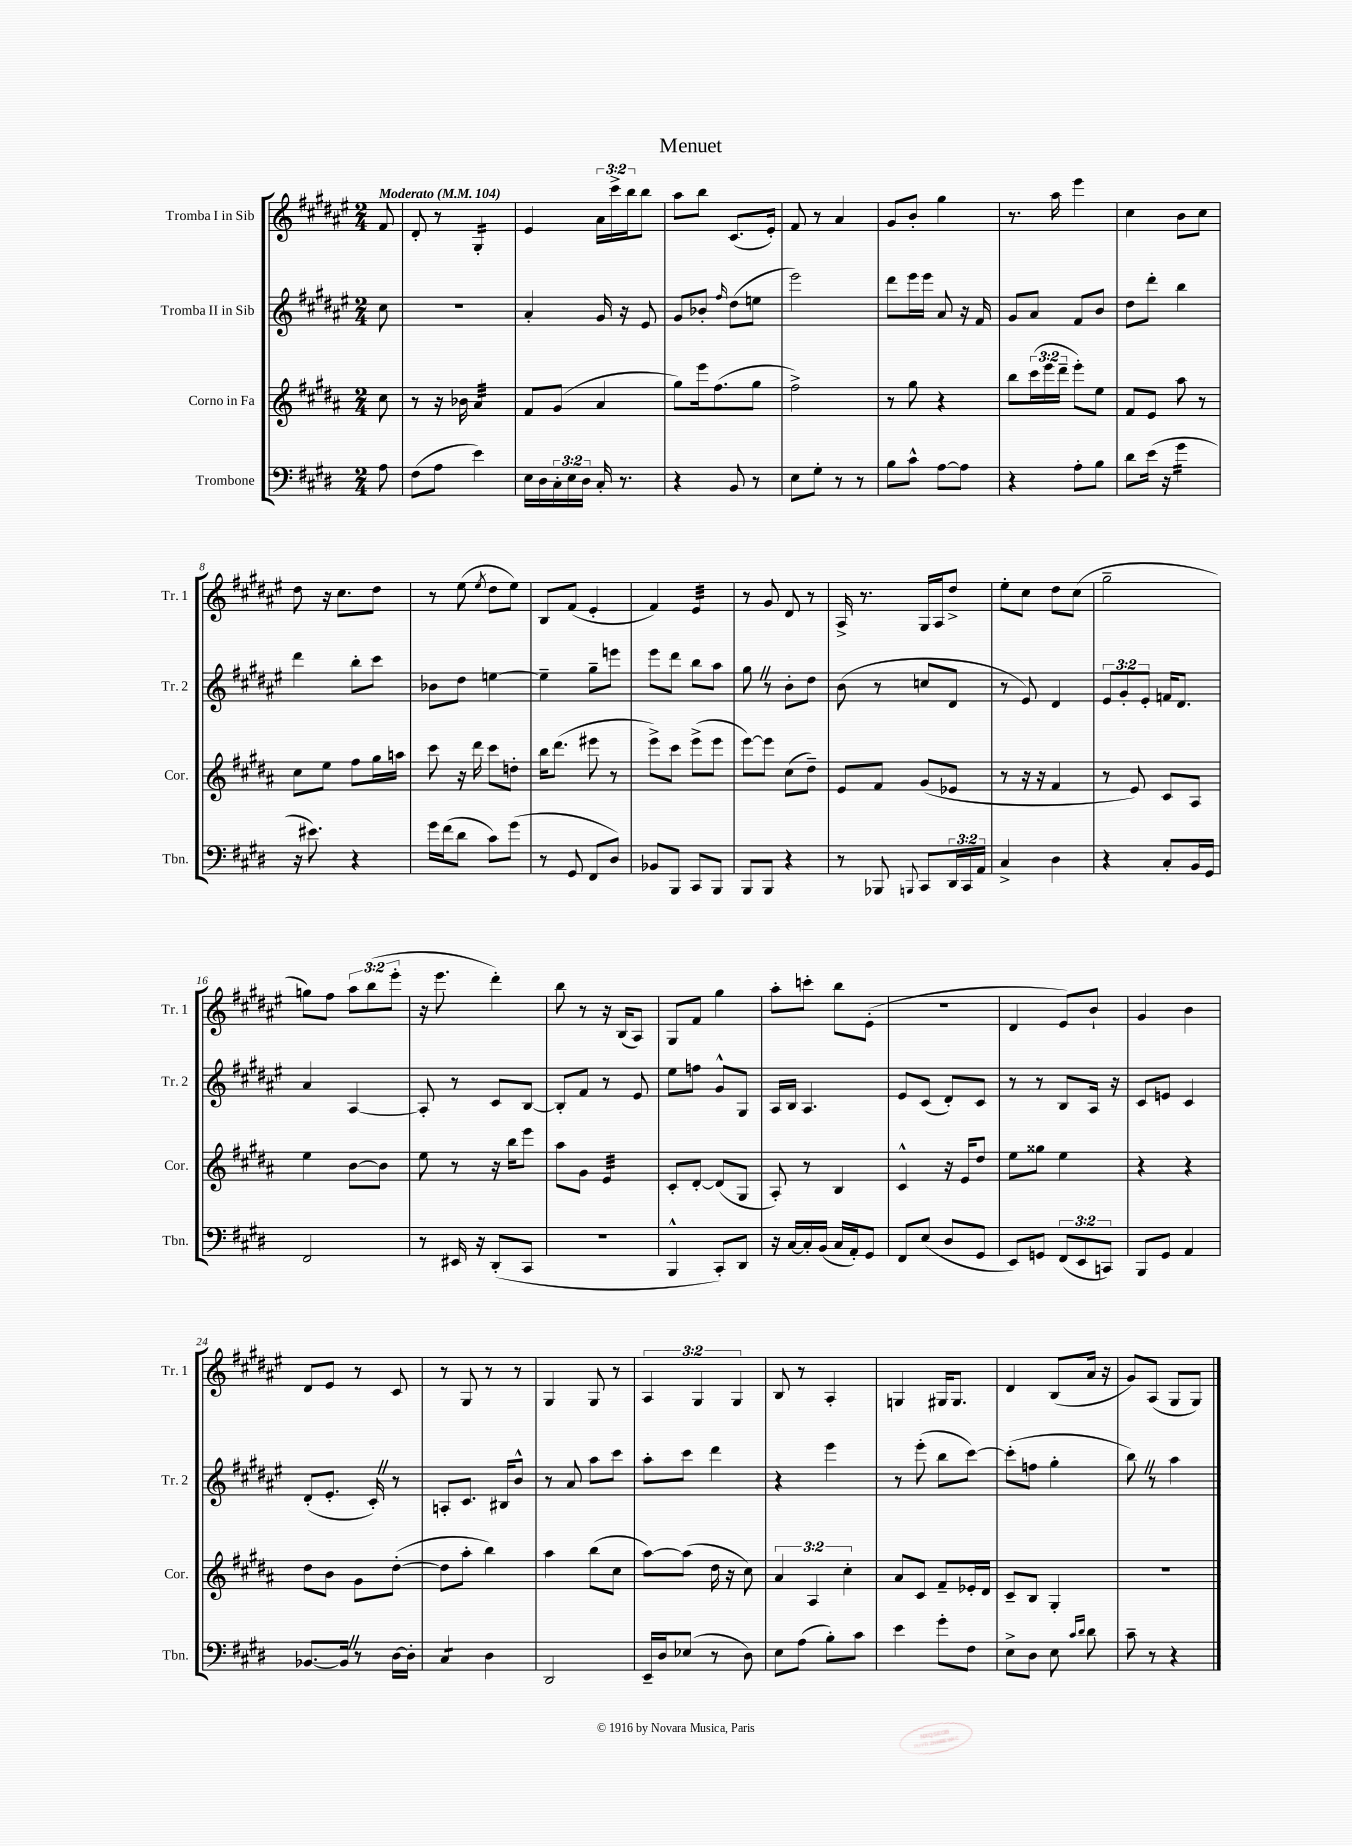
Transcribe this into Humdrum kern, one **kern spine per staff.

**kern	**kern	**kern	**kern
*staff4	*staff3	*staff2	*staff1
*clefF4	*clefG2	*clefG2	*clefG2
*k[f#c#g#d#]	*k[f#c#g#d#a#]	*k[f#c#g#d#a#e#]	*k[f#c#g#d#a#e#]
*M2/4	*M2/4	*M2/4	*M2/4
*MM104	*MM104	*MM104	*MM104
8A	8cc#	8cc#	8f#
=	=	=	=
(8F#	8r	2r	8d#'
8A	16r	.	8r
.	16b-	.	.
4e)	4a#	.	4G#'
=	=	=	=
16E	8f#	4a#'	4e#
16D#	.	.	.
24C#'	(8g#	.	.
24E	.	.	.
24D#	.	.	.
16C#'	4a#	16g#	24a#
.	.	.	24ccc#^
8.r	.	16r	.
.	.	.	24bb
.	.	8e#	8bb
=	=	=	=
4r	8gg#)	8g#	8aa#
.	16eee	8b-'	8bb
.	(8.ff#	.	.
.	.	16qqff#	.
8BB	.	(8dd#	(8.c#
8r	8gg#	8ee	.
.	.	.	16e#')
=	=	=	=
8E	2ff#^)	2eee#)	8f#
8G#'	.	.	8r
8r	.	.	4a#
8r	.	.	.
=	=	=	=
8B	8r	8ddd#	8g#
8c#^^	8gg#	16eee#	8b'
.	.	16eee#	.
[8A	4r	8a#	4gg#
8A]	.	16r	.
.	.	16f#	.
=	=	=	=
4r	8bb	8g#	8.r
.	(24ccc#	8a#	.
.	24eee	.	.
.	.	.	16aa#
.	24ddd#~	.	.
8A'	8eee')	8f#	4eee#
8B	8ee	8b	.
=	=	=	=
8d#	8f#	8dd#	4cc#
(16e	8e	8ddd#'	.
16r	.	.	.
4g#	8aa#	4bb	8b
.	8r	.	8cc#
=	=	=	=
16r	8cc#	4ddd#	8dd#
8.e#)	.	.	.
.	8ee	.	16r
.	.	.	8.cc#
4r	8ff#	8bb'	.
.	16gg#	8ccc#	8dd#
.	16aa	.	.
=	=	=	=
16g#	8ccc#	8b-	8r
(16f#	.	.	.
8d#	16r	8dd#	(8ee#
.	16ddd#	.	.
.	.	.	8qee#
8c#)	8ccc#	[4ee	8dd#
(8g#	8dd'	.	8ee#)
=	=	=	=
8r	16bb	4ee~]	8B
.	(8.ddd#	.	.
8GG#	.	.	(8f#
8FF#	8eee#	8gg#~	4e#'
8D#)	8r	8eee	.
=	=	=	=
8BB-	8eee^)	8eee#	4f#)
8BBB	8ccc#	8ddd#	.
8CC#	(8eee^	8bb	4e#
8BBB	8eee	8aa#	.
=	=	=	=
8BBB	[8eee)	8gg#	8r
8BBB	8eee]	8r	8g#
4r	(8cc#	8b'	8d#
.	8dd#~)	8dd#	8r
=	=	=	=
8r	8e	(8b	16A#^
.	.	.	8.r
8BBB-	8f#	8r	.
8qqBBB	.	.	.
8CC#	(8g#	8cc	16G#
.	.	.	16A#
24DD#	8e-	8d#	8dd#^
24CC#	.	.	.
24AA	.	.	.
=	=	=	=
4C#^	8r	8r	8ee#'
.	16r	8e#)	8cc#
.	16r	.	.
4D#	4f#	4d#	8dd#
.	.	.	(8cc#
=	=	=	=
4r	8r	12e#	2gg#~
.	.	12g#'	.
.	8e)	.	.
.	.	12e#'	.
8C#'	8c#	16f	.
.	.	8.d#	.
16BB	8A#	.	.
16GG#	.	.	.
=	=	=	=
2FF#	4ee	4a#	8gg)
.	.	.	8ff#
.	[8b	[4A#	12aa#
.	.	.	(12bb
.	8b]	.	.
.	.	.	12eee#'
=	=	=	=
8r	8ee	8A#']	16r
.	.	.	8.eee#
16EE#	8r	8r	.
16r	.	.	.
(8DD#'	16r	8c#	4ddd#')
.	16bb	.	.
8CC#	8eee	[8B	.
=	=	=	=
2r	8aa#	8B']	8bb
.	8g#	8f#	8r
.	4e	8r	16r
.	.	.	(16B
.	.	8e#	8A#)
=	=	=	=
4BBB^^	8c#'	8ee#	8G#
.	[8d#'	8ff	8f#
8CC#')	(8d#]	8g#^^	4gg#
8DD#	8G#	8G#	.
=	=	=	=
16r	8A#')	16A#	8aa#'
[16C#	.	16B	.
16C#']	8r	4.A#	8ccc'
(16BB	.	.	.
16C#	4B	.	8bb
16AA')	.	.	.
8GG#	.	.	(8e#'
=	=	=	=
8FF#	4c#^^	8e#	2r
(8E	.	(8c#	.
8D#	16r	8d#')	.
.	16e	.	.
8GG#	8dd#	8c#	.
=	=	=	=
8EE)	8ee	8r	4d#
8GG	8gg##	8r	.
(12FF#	4ee	8B	8e#)
12EE	.	.	.
.	.	16A#	8b`
12CC)	.	.	.
.	.	16r	.
=	=	=	=
8BBB	4r	8c#	4g#
8GG#	.	8e	.
4AA	4r	4c#	4b
=	=	=	=
[8.BB-	8dd#	(8d#'	8d#
.	8b	8.e#'	8e#
16BB-]	.	.	.
8r	8g#	.	8r
.	.	16c#')	.
[16D#	([8dd#'	8r	8c#
16D#']	.	.	.
=	=	=	=
4C#	8dd#]	8A'	8r
.	8aa#'	8.c#	8G#
4D#	4bb)	.	8r
.	.	16B#	.
.	.	8b^^	8r
=	=	=	=
2DD#	4aa#	8r	4G#
.	.	8a#	.
.	(8bb	8aa#	8G#
.	8cc#	8ccc#	8r
=	=	=	=
16EE~	[8aa#)	8aa#'	6A#
16D#	.	.	.
(8E-	(8aa#]	8ccc#	.
.	.	.	6G#
8r	16dd#	4ddd#	.
.	16r	.	.
.	.	.	6G#
8D#)	8cc#)	.	.
=	=	=	=
8E	6a#	4r	8B
(8A	.	.	8r
.	6A#	.	.
8B')	.	4eee#	4A#'
.	6cc#'	.	.
8c#	.	.	.
=	=	=	=
4e	8a#	8r	4G
.	8c#	(8eee#'	.
8g#'	8f#~	8bb	16G#
.	.	.	8.G#
8F#	16e-'	[8ccc#)	.
.	16d#	.	.
=	=	=	=
8E^	8c#~	(8ccc#']	4d#
8D#	8B	8ff	.
8E	4G#'	4gg#'	(8B
16qqc#	.	.	.
16qqd#	.	.	.
8d#	.	.	16a#
.	.	.	16r
=	=	=	=
8c#~	2r	8bb)	8g#)
8r	.	8r	(8A#
4r	.	4aa#	8G#
.	.	.	8G#)
==	==	==	==
*-	*-	*-	*-
